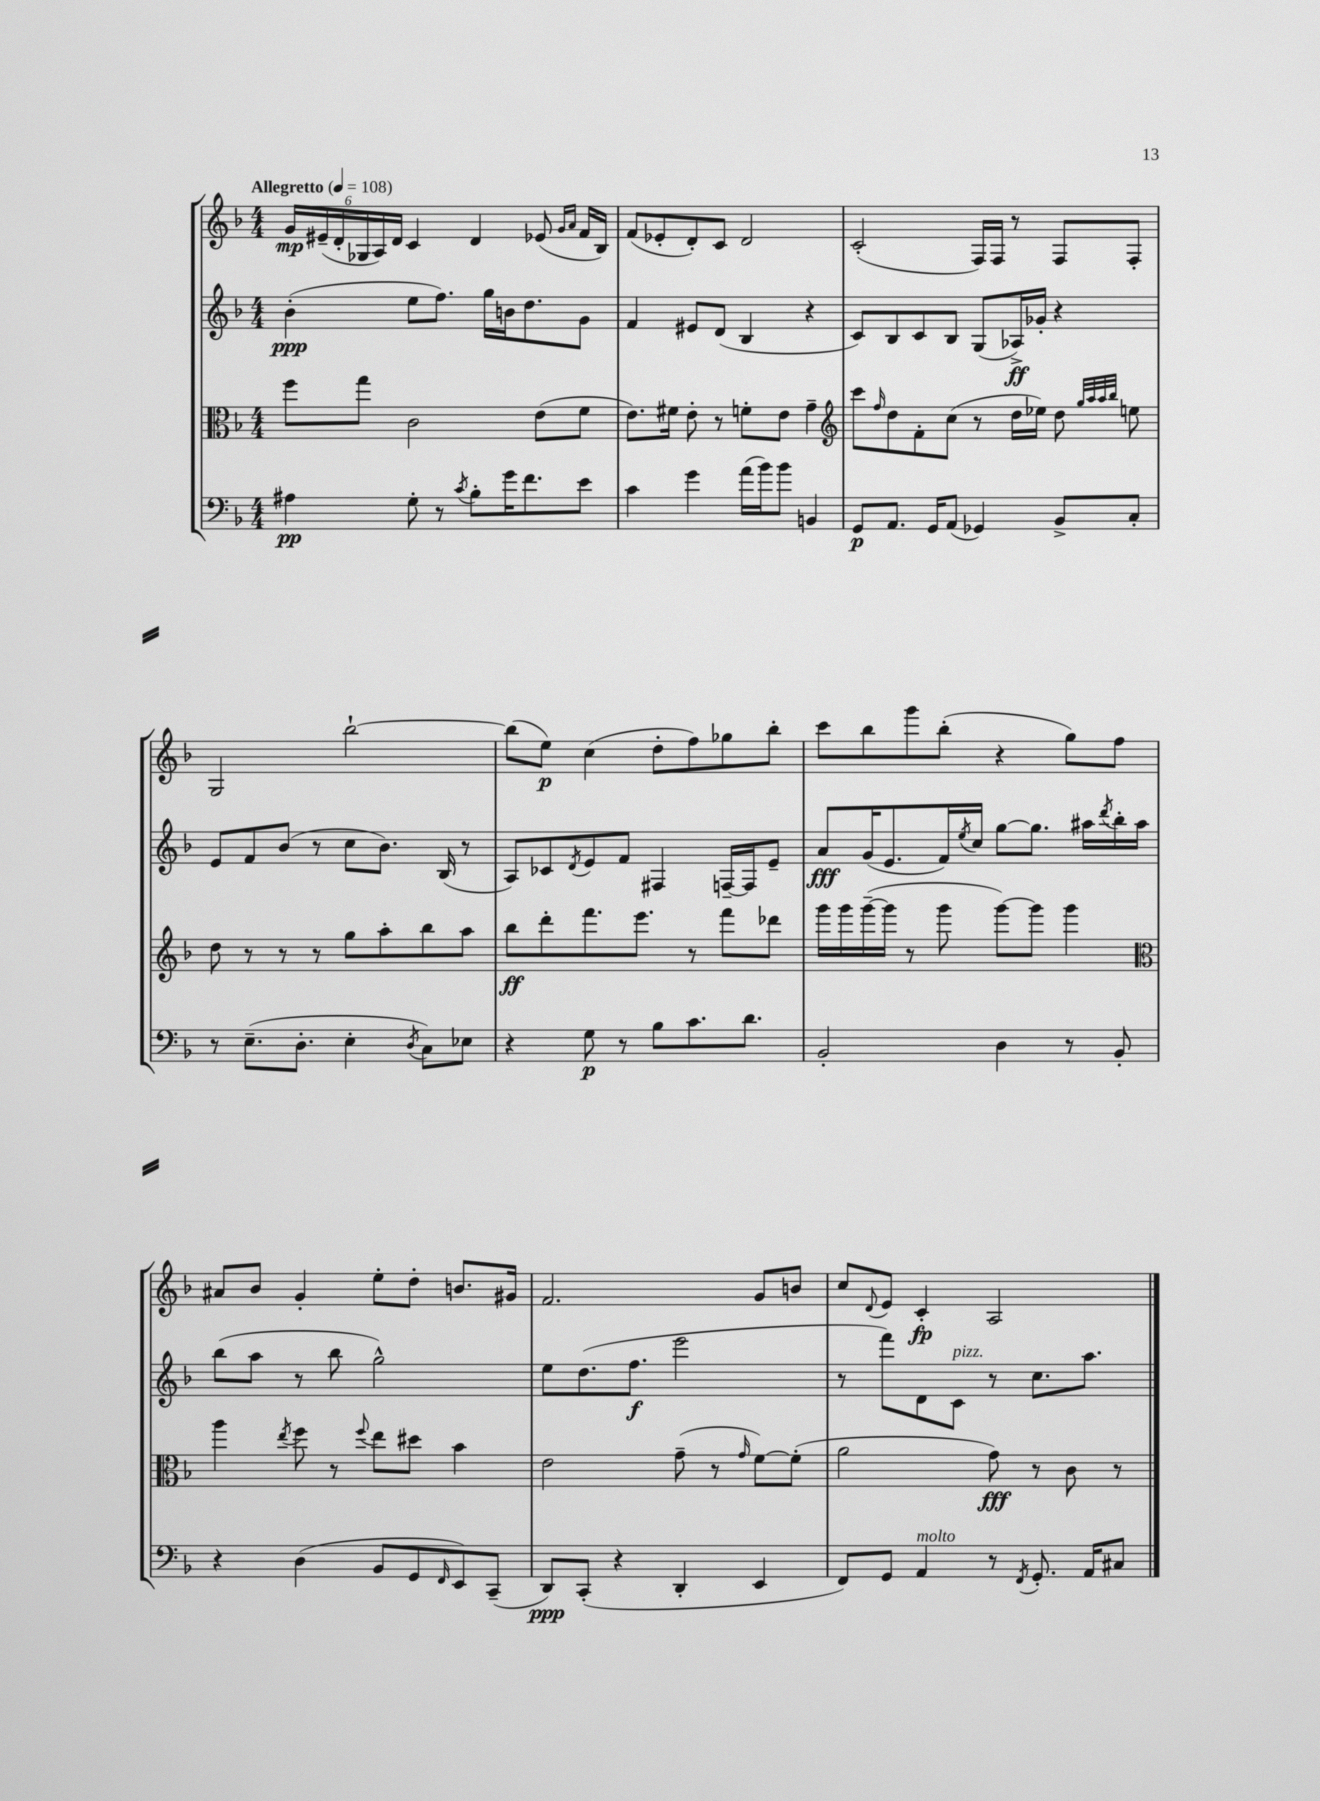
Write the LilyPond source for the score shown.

<<
\new StaffGroup <<
\new Staff = "s0" {
    \clef treble \key f \major \numericTimeSignature \time 4/4 \tempo "Allegretto" 4 = 108
    \tuplet 6/4 { g'16\mp eis'16--( d'16-. ges16 a16) d'16 } c'4 d'4 ees'8( \grace { g'16 a'16 } f'16 bes16) |
    f'8( ees'8-. d'8-.) c'8 d'2 |
    c'2-.( f16) f16 r8 f8 f8-. |
    g2 bes''2~-! |
    bes''8( e''8\p) c''4( d''8-. f''8) ges''8 bes''8-. |
    c'''8 bes''8 g'''8 bes''8-.( r4 g''8) f''8 |
    ais'8 bes'8 g'4-. e''8-. d''8-. b'8. gis'16 |
    f'2. g'8 b'8 |
    c''8 \appoggiatura { d'8 } e'8 c'4-.\fp a2 \bar "|." |
}
\new Staff = "s1" {
    \clef treble \key f \major \numericTimeSignature \time 4/4
    bes'4-.\ppp( e''8 f''8.) g''16 b'16 d''8. g'8 |
    f'4 eis'8 d'8( bes4 r4 |
    c'8) bes8 c'8 bes8 g8( aes16->\ff) ges'16-. r4 |
    e'8 f'8 bes'8( r8 c''8 bes'8.) bes16( r8 |
    a8) ces'8 \acciaccatura { d'8 } e'8 f'8 fis4 f16~-- f16 e'8-- |
    a'8\fff g'16( e'8. f'16) \acciaccatura { e''8 } c''16 g''8~ g''8. ais''16 \acciaccatura { d'''8 } bes''16-. ais''16 |
    bes''8( a''8 r8 bes''8 g''2-^) |
    e''8 d''8.( f''8.\f e'''2 |
    r8 f'''8) d'8 c'8^\markup { \italic "pizz." } r8 c''8. a''8. \bar "|." |
}
\new Staff = "s2" {
    \clef alto \key f \major \numericTimeSignature \time 4/4
    f''8 g''8 c'2 e'8( f'8 |
    e'8.) fis'16 e'8-. r8 f'8-. e'8 g'4-- |
    \clef treble c'''8 \grace { f''16 } d''8 f'8-. c''8( r8 d''16 ees''16) d''8 \grace { g''32 a''32 a''32 bes''32 } e''8 |
    d''8 r8 r8 r8 g''8 a''8-. bes''8 a''8 |
    bes''8\ff d'''8-. f'''8. e'''8. r8 f'''8 des'''8 |
    g'''16 g'''16 g'''16~--( g'''16 r8 g'''8 g'''8~) g'''8 g'''4 |
    \clef alto a''4 \acciaccatura { e''8 } f''8 r8 \appoggiatura { f''8 } e''8 dis''8 bes'4 |
    e'2 g'8--( r8 \grace { g'16 } f'8~) f'8-.( |
    a'2 g'8\fff) r8 c'8 r8 \bar "|." |
}
\new Staff = "s3" {
    \clef bass \key f \major \numericTimeSignature \time 4/4
    ais4\pp g8-. r8 \acciaccatura { c'8 } bes8-. g'16 f'8. e'8 |
    c'4 g'4 a'16( bes'16) bes'8 b,4 |
    g,8\p a,8. g,16 a,8( ges,4) bes,8-> c8-. |
    r8 e8.--( d8.-. e4-. \acciaccatura { d8 } c8) ees8 |
    r4 g8\p r8 bes8 c'8. d'8. |
    bes,2-. d4 r8 bes,8-. |
    r4 d4( bes,8 g,8 \grace { f,16 } e,8) c,8--( |
    d,8\ppp) c,8-.( r4 d,4-. e,4 |
    f,8) g,8 a,4^\markup { \italic "molto" } r8 \acciaccatura { f,8 } g,8.-. a,16 cis8 \bar "|." |
}
>>
>>
\layout { \context { \Score \remove "Bar_number_engraver" } }
